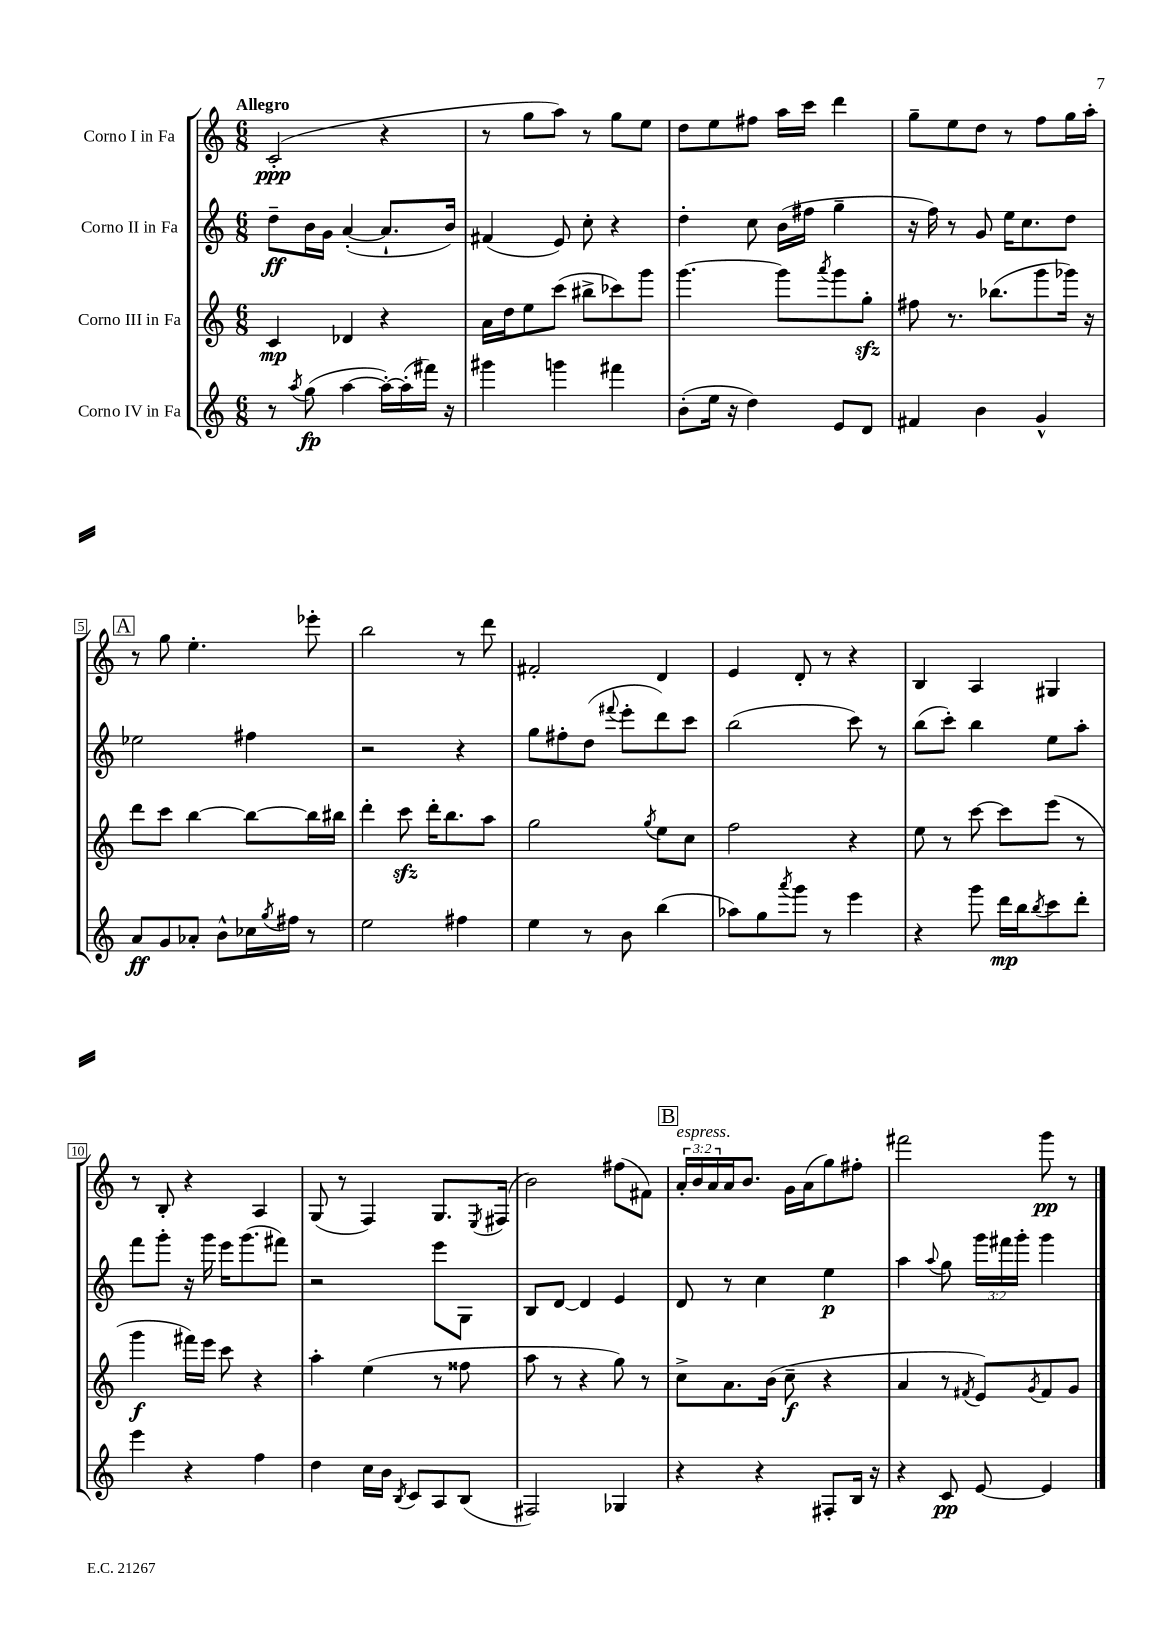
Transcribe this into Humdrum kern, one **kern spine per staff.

**kern	**kern	**kern	**kern
*staff4	*staff3	*staff2	*staff1
*clefG2	*clefG2	*clefG2	*clefG2
*k[]	*k[]	*k[]	*k[]
*M6/8	*M6/8	*M6/8	*M6/8
8r	4c	8dd~	(2c'
8qaa	.	.	.
(8gg	.	16b	.
.	.	16g	.
[4aa	4d-	([4a'	.
16aa'_)	4r	8.a`]	4r
(16aa']	.	.	.
16fff#)	.	.	.
16r	.	16b)	.
=	=	=	=
4ggg#	16a	(4f#	8r
.	16dd	.	.
.	8ee	.	8gg
4ggg	(8ccc	8e)	8aa)
.	8bb#^	8cc'	8r
4fff#	8ccc-)	4r	8gg
.	8ggg	.	8ee
=	=	=	=
(8b'	[4.ggg	4dd'	8dd
16ee	.	.	8ee
16r	.	.	.
4dd)	.	8cc	8ff#
.	8ggg]	(16b	16aa
.	.	16ff#	16ccc
.	8qaaa	.	.
8e	8ggg	4gg~	4ddd
8d	8gg'	.	.
=	=	=	=
4f#	8ff#	16r	8gg~
.	.	16ff)	.
.	8.r	8r	8ee
4b	.	8g	8dd
.	(8.bb-	.	.
.	.	16ee	8r
.	.	8.cc	.
4g^^	8ggg	.	8ff
.	16ggg-)	8dd	16gg
.	16r	.	16aa'
=	=	=	=
8a	8ddd	2ee-	8r
8g	8ccc	.	8gg
8a-'	[4bb	.	4.ee'
8b^^	.	.	.
16cc-	8bb_	4ff#	.
8qgg	.	.	.
16ff#	.	.	.
8r	16bb]	.	8eee-'
.	16bb#	.	.
=	=	=	=
2ee	4ddd'	2r	2bb
.	8ccc	.	.
.	16ddd'	.	.
.	8.bb	.	.
4ff#	.	4r	8r
.	8aa	.	8ddd
=	=	=	=
4ee	2gg	8gg	2f#'
.	.	8ff#'	.
8r	.	(8dd	.
.	.	8qqfff#	.
8b	.	8eee'	.
.	8qgg	.	.
(4bb	8ee	8ddd)	4d
.	8cc	8ccc	.
=	=	=	=
8aa-)	2ff	(2bb	4e
8gg	.	.	.
8qaaa	.	.	.
8ggg	.	.	8d'
8r	.	.	8r
4eee	4r	8ccc)	4r
.	.	8r	.
=	=	=	=
4r	8ee	(8bb	4B
.	8r	8ccc')	.
8ggg	[8ccc	4bb	4A
16ddd	8ccc]	.	.
16bb	.	.	.
8qbb	.	.	.
8ccc	(8eee	8ee	4G#
8ddd'	8r	8aa'	.
=	=	=	=
4eee	4ggg	8fff	8r
.	.	8ggg'	8B'
4r	16fff#)	16r	4r
.	16eee	16ggg	.
.	8ccc	16eee	.
.	.	(8.ggg	.
4ff	4r	.	4A
.	.	8fff#)	.
=	=	=	=
4dd	4aa'	2r	(8G
.	.	.	8r
16cc	(4ee	.	4F)
16b	.	.	.
8qB	.	.	.
8c	.	.	.
8A	8r	8eee	8.G
(8B	8ff##	8G	.
.	.	.	8qE
.	.	.	(16F#
=	=	=	=
2F#)	8aa	8B	2b)
.	8r	[8d	.
.	4r	4d]	.
4G-	8gg)	4e	(8ff#
.	8r	.	8f#)
=	=	=	=
4r	8cc^	8d	24a'
.	.	.	24b
.	.	.	24a
.	8.a	8r	16a
.	.	.	8.b
4r	.	4cc	.
.	(16b	.	.
.	8cc~	.	16g
.	.	.	(16a
8F#'	4r	4ee	8gg)
16B	.	.	8ff#'
16r	.	.	.
=	=	=	=
4r	4a	4aa	2fff#
.	.	8qqaa	.
8c	8r	8gg	.
.	8qf#	.	.
[8e	8e)	24ggg	.
.	.	24fff#	.
.	.	24ggg'	.
.	8qg	.	.
4e]	8f#	4ggg	8ggg
.	8g	.	8r
==	==	==	==
*-	*-	*-	*-
